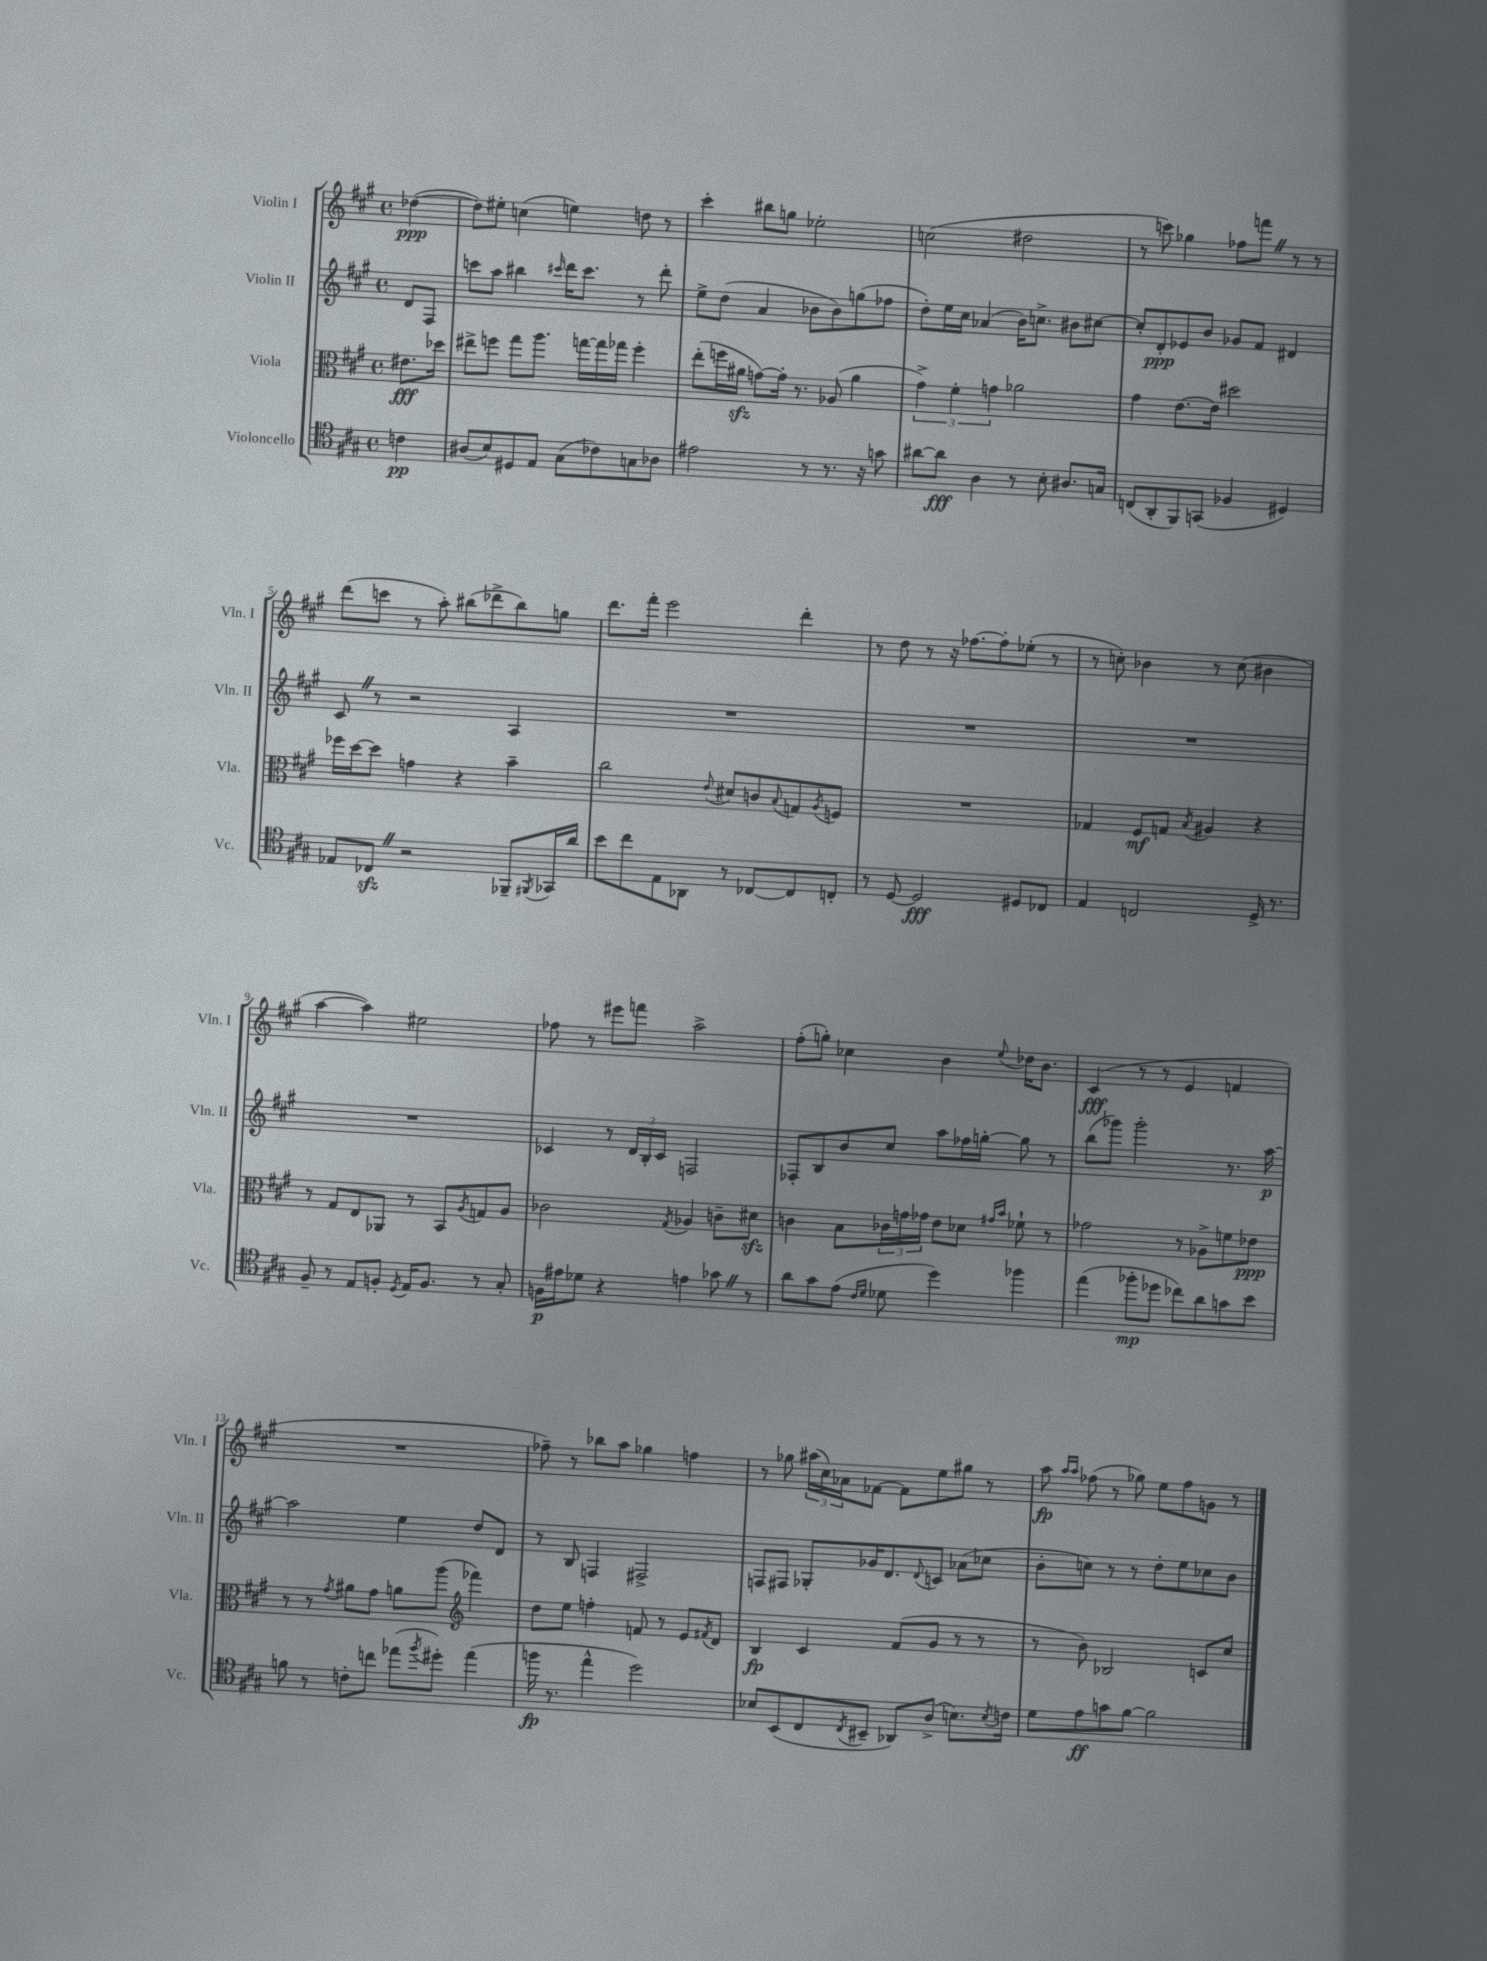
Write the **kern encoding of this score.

**kern	**kern	**kern	**kern
*staff4	*staff3	*staff2	*staff1
*clefC4	*clefC3	*clefG2	*clefG2
*k[f#c#g#]	*k[f#c#g#]	*k[f#c#g#]	*k[f#c#g#]
*M4/4	*M4/4	*M4/4	*M4/4
*met(c)	*met(c)	*met(c)	*met(c)
4c\	8.e#\L	8d/L	([4dd-\
.	.	8F#/J	.
.	16dd-\Jk	.	.
=	=	=	=
(8A#/L	8ee#^\L	8ccc\L	8dd-\]L)
8B/)	8ff\J	8aa\J	8ee#'\J
8D#/	8gg#\L	4bb#\	(4cc\
8E/J	8.aa\J	.	.
.	.	16qqccc#/	.
(8G#\L	.	16ddd\LK	4ee\)
.	[16gg\LL	8.ccc#\J	.
8c-\)	16gg\]	.	.
.	16gg-\JJ	.	.
8G\	4ff'\	8r	8dd\
8A-\J	.	8ddd'\	8r
=	=	=	=
2e#\	(8ee'\L	8ee^\L	4ccc#'\
.	16ff\L	(8dd\J	.
.	16a#\JJ	.	.
.	[8g\L)	4a/	8bb#\L
.	16g'\]Jk	.	8gg\J
.	8.r	.	.
8r	.	8b-\L	2ee-'\
8.r	(8A-/	8b-\)	.
.	4a#\	(8gg\	.
16r	.	.	.
8g\	.	8ff-\J	.
=	=	=	=
[8a#\L	6g#^\)	8dd'\L)	(2cc\
8a#\]J	.	16ee\L	.
.	6f#'\	.	.
.	.	16cc#\JJ	.
4A\	.	(4a-/	.
.	6g\	.	.
8r	2a-\	16b\LK)	2dd#\
.	.	8.cc^\J	.
8B'\	.	.	.
8.A#/L	.	8b#\L	.
.	.	[8cc#\J	.
16G/Jk	.	.	.
=	=	=	=
(8C/L	4g#\	8cc#'/]L	8r
8AA'/	.	8d'/	8ccc\)
8FF#/)	[8.e\L	8e-/	4gg-\
(8GG/J	.	8b/J	.
.	16e\]Jk	.	.
4F-/	2dd#\	8g-/L	8ff-\L
.	.	8f#/J	8fff\J
4D#/)	.	4d#/	8r
.	.	.	8r
=	=	=	=
8E-/L	16ff-\LL	8c#/	(8ddd\L
.	[16dd\J	.	.
8C-/J	8dd\]J	8r	8ccc\J
2r	4g\	2r	8r
.	.	.	8aa'\)
.	4r	.	(8bb#\L
.	.	.	8ddd-^\
8FF-~/L	4b~\	4A/	8bb#\)
8qFF#/	.	.	.
16GG-/L	.	.	8gg\J
16a/JJ	.	.	.
=	=	=	=
8b\L	2cc#\	1r	8.ddd\L
8cc#\	.	.	.
.	.	.	16fff#'\Jk
8E\	.	.	2eee\
8AA-\J	.	.	.
.	8qqe/	.	.
8r	8d#/L	.	.
[8C-/L	8c/	.	.
.	8qqB/	.	.
8C-/]	8G/	.	4ddd'\
.	8qA/	.	.
8C'/J	8F/J	.	.
=	=	=	=
8r	1r	1r	8r
[8D/	.	.	8dd\
2D/]	.	.	8r
.	.	.	16r
.	.	.	[8.ff-\L
.	.	.	8ff-'\]
8D#/L	.	.	(8ee-'\J
8C-/J	.	.	8r
=	=	=	=
4E/	4G-/	1r	8r
.	.	.	8cc'\)
2C/	8F#/L	.	4b-\
.	8G/J	.	.
.	8qB/	.	.
.	4A#/	.	8r
.	.	.	(8cc\
16D^/	4r	.	4b#\
8.r	.	.	.
=	=	=	=
8F#~/	8r	1r	[4aa\
8r	8G#/L	.	.
8E/L	8E/	.	4aa\])
8F'/J	8AA-/J	.	.
8qD/	.	.	.
16E/LK	8r	.	2ee#\
8.F/J	.	.	.
.	8BB/L	.	.
.	8qA/	.	.
8r	8G/	.	.
8G#'/	8A/J	.	.
=	=	=	=
16F\LL	2c-\	4c-/	8ff-\
16e#\J	.	.	.
8d-\J	.	.	8r
4r	.	8r	8eee#\L
.	.	24d/LL	8fff\J
.	.	24B'/	.
.	.	24c-/JJ	.
.	8qG#/	.	.
4e\	4A-/	2F/	2aa^\
8g-\	8c~\L	.	.
8r	8d#\J	.	.
=	=	=	=
8a\L	4c\	8F-'/L	(8ff#'\L
8g#\	.	8B/	8gg'\J)
(8e\J	8B\L	8b/	4cc-\
16qqc#/LL	.	.	.
16qqd/JJ	.	.	.
8d-\	24c-\L	8cc#/J	.
.	24g\	.	.
.	24g-\JJ	.	.
4dd\)	8e\L	8aa\L	4b\
.	8d-\J	16ff-\L	.
.	.	[16gg'\JJ	.
.	16qqg#/LL	.	.
.	16qqb/JJ	.	8qqee/
4ff-\	8f-`\	8gg\]	16dd-\LK
.	.	.	8.b\J
.	8r	8r	.
=	=	=	=
(4ee\	2g-\	(8bb\L	(4c#/
.	.	8ggg-\J)	.
8ff-'\L	.	2ggg-'\	8r
8dd-\J	.	.	8r
8cc-\L)	8r	.	4e/
8a\	8A-^\L	.	.
8g\	8f\	8.r	4f/
8b\J	8e-\J	.	.
.	.	[16aa\	.
=	=	=	=
8f\	8r	2aa\]	1r
8r	8r	.	.
.	8qg#/	.	.
8c'\L	8a#\L	.	.
8cc\J	8g#\J	.	.
(8ee-\L	8a\L	4ee\	.
8qff#/	.	.	.
8dd#'\J)	(8aa\J	.	.
*	*clefG2	*	*
(4ee-\	4fff-\)	8dd/L	.
.	.	8d/J	.
=	=	=	=
16ff\	8dd\L	8r	8ff-~\)
8.r	.	.	.
.	8ee\J	8B/	8r
4ee^^\	4ff'\	4F/	8bb-\L
.	.	.	8aa\J
2dd\)	8f/	2F#^/	4gg-\
.	8r	.	.
.	8e/L	.	4ff\
.	8qf#/	.	.
.	8d/J	.	.
=	=	=	=
8B-/L	4B/	8F/L	8r
(8BB/	.	8F#/J	8gg-\
8C#/	4c#/	8G-'/L	(24aa#\LL
.	.	.	24cc#\)
.	.	.	24a-\J
8qC#/	.	.	.
8BB#~/J	.	16g-/K	[8f-\J
.	.	8.d/	.
8AA-/L)	(8f#/L	.	8f-\]L
.	.	8qqd/	.
(8A^/J	8g#/J	8c/J	8ee\
8.B\L)	8r	(8a-\L	8gg#\J
.	8r	8cc-\J	8r
8qB/	.	.	.
16c\Jk	.	.	.
=	=	=	=
8d\L	8r	8b'\L	8aa\
.	.	.	16qqaa/LL
.	.	.	16qqaa/JJ
8e\	8b\)	8cc\J)	(8ff-\
8g\	2B-/	8r	8r
[8f#\J	.	8r	8gg-\)
2f#\]	.	8dd'\L	8ee\L
.	.	8ee\	8ff-\
.	8c/L	8cc-\	8g\J
.	8cc#/J	8b\J	8r
==	==	==	==
*-	*-	*-	*-
